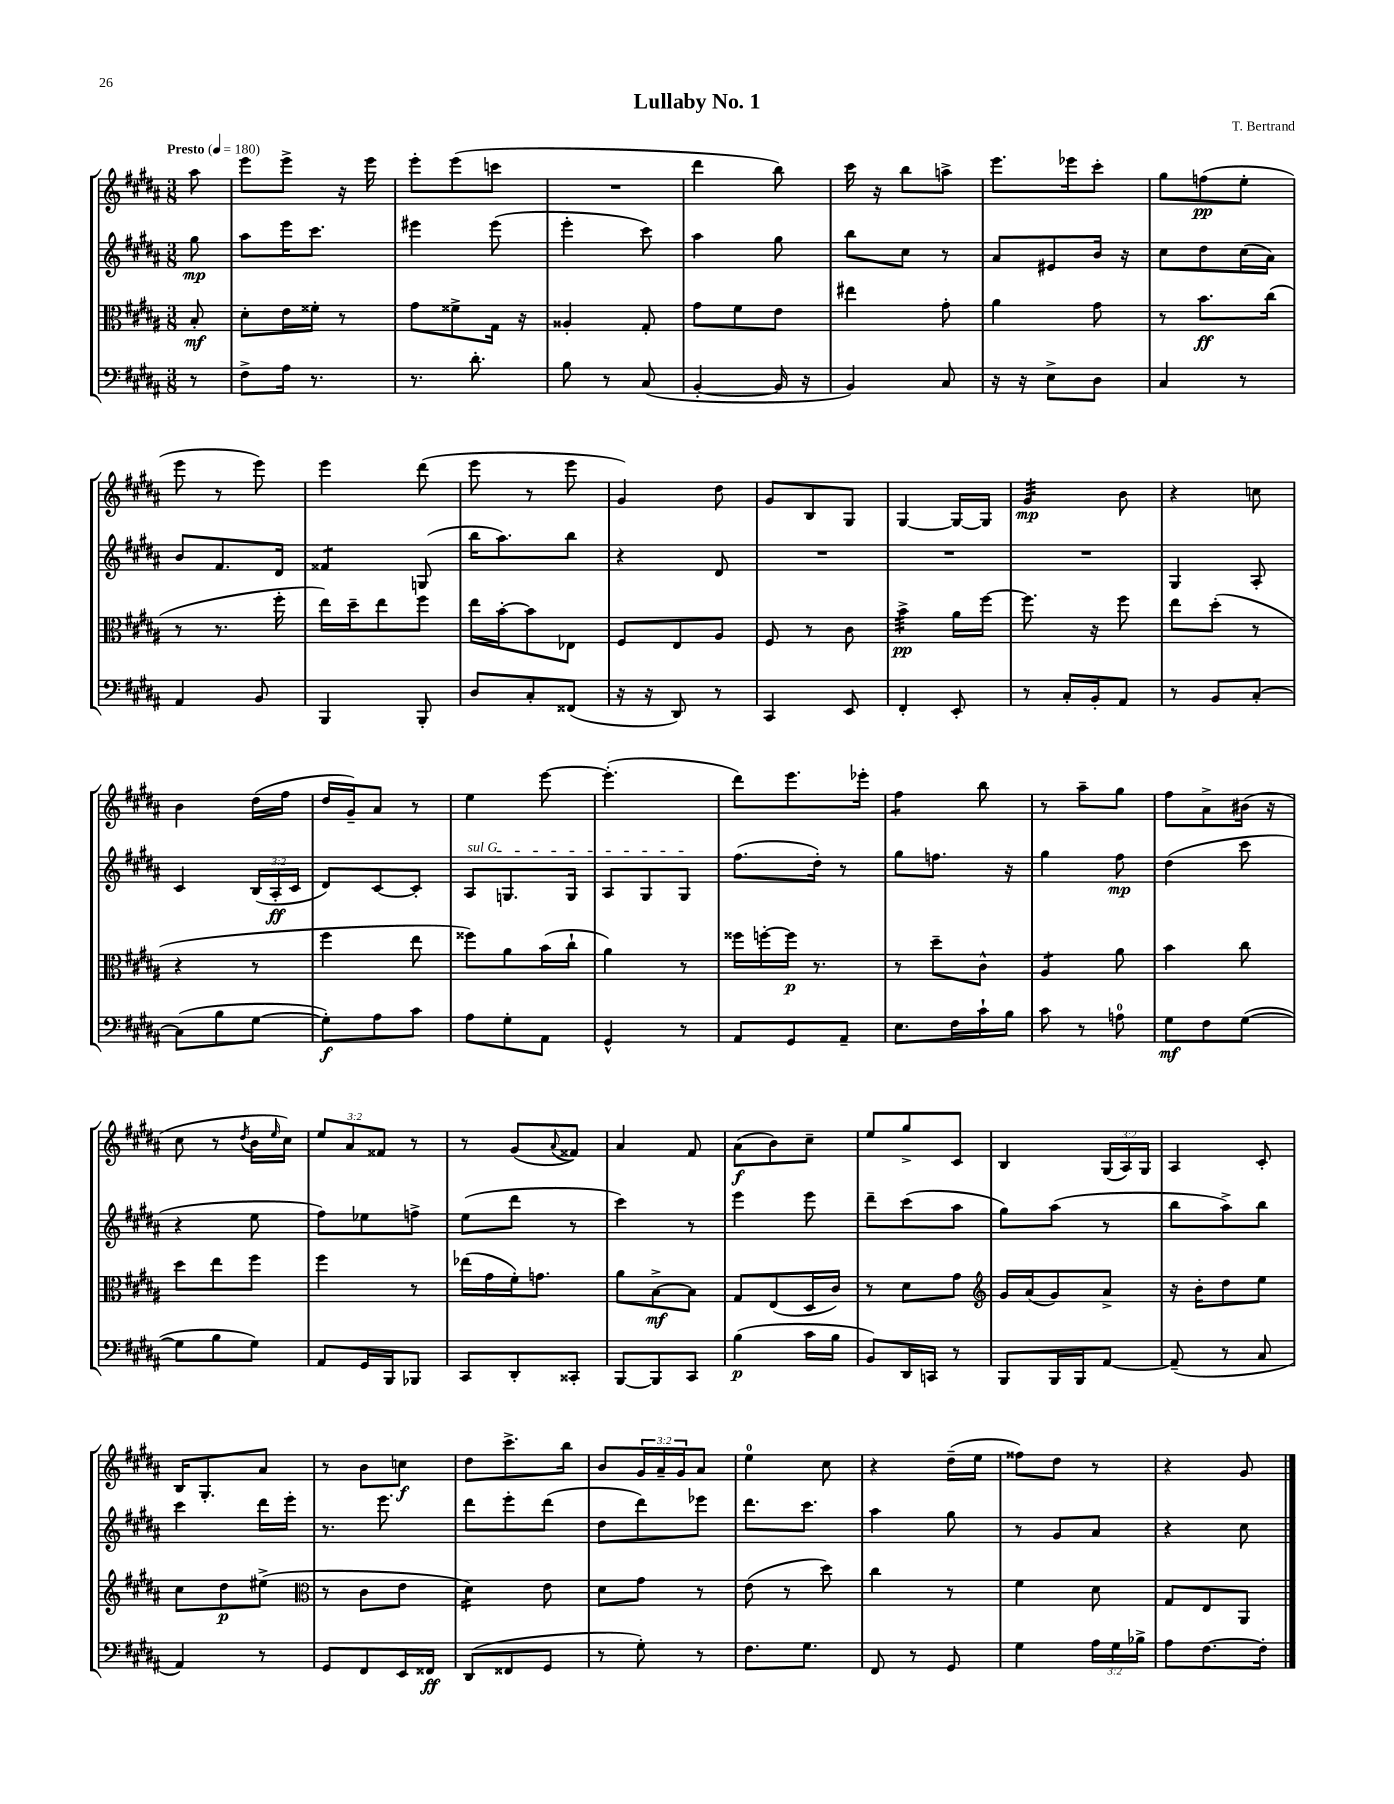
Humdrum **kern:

**kern	**kern	**kern	**kern
*staff4	*staff3	*staff2	*staff1
*clefF4	*clefC3	*clefG2	*clefG2
*k[f#c#g#d#a#]	*k[f#c#g#d#a#]	*k[f#c#g#d#a#]	*k[f#c#g#d#a#]
*M3/8	*M3/8	*M3/8	*M3/8
*MM180	*MM180	*MM180	*MM180
8r	8B'	8gg#	8aa#
=	=	=	=
8F#^	8d#'	8aa#	8eee
16A#	16e	16eee	8eee^
8.r	16f##'	8.ccc#	.
.	8r	.	16r
.	.	.	16eee
=	=	=	=
8.r	8g#	4eee#	8eee'
.	8f##^	.	(8eee
8.d#'	.	.	.
.	16G#	(8eee#	8ccc
.	16r	.	.
=	=	=	=
8B	4A##'	4eee'	4.r
8r	.	.	.
(8C#	8G#'	8ccc#)	.
=	=	=	=
[4BB'	8g#	4aa#	4ddd#
.	8f#	.	.
16BB]	8e	8gg#	8bb)
16r	.	.	.
=	=	=	=
4BB)	4ee#	8bb	16ccc#
.	.	.	16r
.	.	8cc#	8bb
8C#	8g#'	8r	8aa^
=	=	=	=
16r	4a#	8a#	8.eee
16r	.	.	.
8E^	.	8e#	.
.	.	.	16eee-
8D#	8g#	16b	8ccc#'
.	.	16r	.
=	=	=	=
4C#	8r	8cc#	8gg#
.	8.b	8dd#	(8ff
8r	.	(16cc#	8ee'
.	(16cc#	16a#)	.
=	=	=	=
4AA#	8r	8b	8eee
.	8.r	8.f#	8r
8BB	.	.	8eee)
.	16ff#'	16d#	.
=	=	=	=
4BBB	16ee)	4f##	4eee
.	16dd#~	.	.
.	8ee	.	.
8BBB'	8ff#	(8G	(8ddd#
=	=	=	=
8D#	16ee	16bb	8eee
.	[16b'	8.aa#)	.
8C#'	8b]	.	8r
(8FF##	8E-	8bb	8eee
=	=	=	=
16r	8F#	4r	4g#)
16r	.	.	.
8DD#)	8E	.	.
8r	8A#	8d#	8dd#
=	=	=	=
4CC#	8F#	4.r	8g#
.	8r	.	8B
8EE	8c#	.	8G#
=	=	=	=
4FF#'	4b^	4.r	[4G#
8EE'	16a#	.	16G#_
.	[16ff#	.	16G#]
=	=	=	=
8r	8.ff#]	4.r	4g#
16C#'	.	.	.
16BB'	16r	.	.
8AA#	8ff#	.	8b
=	=	=	=
8r	8ee	4G#	4r
8BB	(8dd#'	.	.
[8C#'	8r	8A#'	8cc
=	=	=	=
(8C#]	4r	4c#	4b
8B	.	.	.
[8G#	8r	(24B	(16dd#
.	.	24A#'	.
.	.	.	16ff#
.	.	24c#	.
=	=	=	=
8G#'])	4ff#	8d#)	16dd#
.	.	.	16g#~)
8A#	.	[8c#	8a#
8c#	8ee	8c#']	8r
=	=	=	=
8A#	8ff##)	8A#	4ee
8G#'	8a#	8.G	.
8AA#	(16b	.	[8eee
.	16cc#`	16G	.
=	=	=	=
4GG#^^	4a#)	8A#	(4.eee']
.	.	8G#	.
8r	8r	8G#	.
=	=	=	=
8AA#	16ff##	(8.ff#	8ddd#)
.	[16ff'	.	.
8GG#	16ff]	.	8.eee
.	8.r	16dd#')	.
8AA#~	.	8r	.
.	.	.	16eee-'
=	=	=	=
8.E	8r	8gg#	4ff#
.	8dd#~	8.ff	.
16F#	.	.	.
16c#`	8c#^^	.	8bb
16B	.	16r	.
=	=	=	=
8c#	4A#	4gg#	8r
8r	.	.	8aa#~
8A	8a#	8ff#	8gg#
=	=	=	=
8G#	4b	(4dd#	8ff#
8F#	.	.	8a#^
([8G#	8cc#	8ccc#	(16b#
.	.	.	16r
=	=	=	=
8G#]	8dd#	4r	8cc#
8B	8ee	.	8r
.	.	.	8qdd#
8G#)	8ff#	8ee	16b
.	.	.	16qqee
.	.	.	16cc#)
=	=	=	=
8AA#	4ff#	8ff#)	12ee
.	.	.	12a#
16GG#	.	8ee-	.
.	.	.	12f##
16BBB	.	.	.
8BBB-	8r	8ff^	8r
=	=	=	=
8CC#	(16ee-	(8ee	8r
.	16g#	.	.
8DD#'	16f#')	8ddd#	(8g#
.	8.g	.	.
.	.	.	8qqa#
8CC##'	.	8r	8f##)
=	=	=	=
[8BBB	8a#	4ccc#)	4a#
8BBB]	[8B^	.	.
8CC#	8B]	8r	8f#
=	=	=	=
(4B	8G#	4eee	(8a#
.	(8E	.	8b)
16c#	16D#	8eee	8cc#~
16B	16c#)	.	.
=	=	=	=
8BB)	8r	8ddd#~	8ee
16DD#	8d#	(8ccc#	8gg#^
16CC	.	.	.
8r	8g#	8aa#	8c#
=	=	=	=
*	*clefG2	*	*
8BBB	16g#	8gg#)	4B
.	(16a#	.	.
16BBB	8g#)	(8aa#	.
16BBB	.	.	.
[8AA#	8a#^	8r	(24G#
.	.	.	24A#)
.	.	.	24G#
=	=	=	=
(8AA#~]	16r	8bb	4A#
.	16b'	.	.
8r	8dd#	8aa#^)	.
8C#	8ee	8bb	8c#'
=	=	=	=
4AA#)	8cc#	4ccc#	16B
.	.	.	8.G#'
.	8dd#	.	.
8r	(8ee#^	16ddd#	8a#
.	.	16eee'	.
=	=	=	=
*	*clefC3	*	*
8GG#	8r	8.r	8r
8FF#	8c#	.	8b
.	.	8.eee	.
16EE	8e	.	8cc
16FF##	.	.	.
=	=	=	=
(8DD#	4d#)	8ddd#	8dd#
8FF##	.	8eee'	8.ccc#^
8GG#	8e	(8ddd#	.
.	.	.	16bb
=	=	=	=
8r	8d#	8dd#	8b
8G#')	8g#	8ddd#)	24g#
.	.	.	24a#~
.	.	.	24g#
8r	8r	8eee-	8a#
=	=	=	=
8.F#	(8e	8.ddd#	4ee
.	8r	.	.
8.G#	.	8.ccc#	.
.	8dd#)	.	8cc#
=	=	=	=
8FF#	4cc#	4aa#	4r
8r	.	.	.
8GG#	8r	8gg#	(16dd#~
.	.	.	16ee
=	=	=	=
4G#	4f#	8r	8ff##)
.	.	8g#	8dd#
24A#	8d#	8a#	8r
24G#	.	.	.
24B-^	.	.	.
=	=	=	=
8A#	8G#	4r	4r
[8.F#	8E	.	.
.	8AA#	8cc#	8g#
16F#']	.	.	.
==	==	==	==
*-	*-	*-	*-
